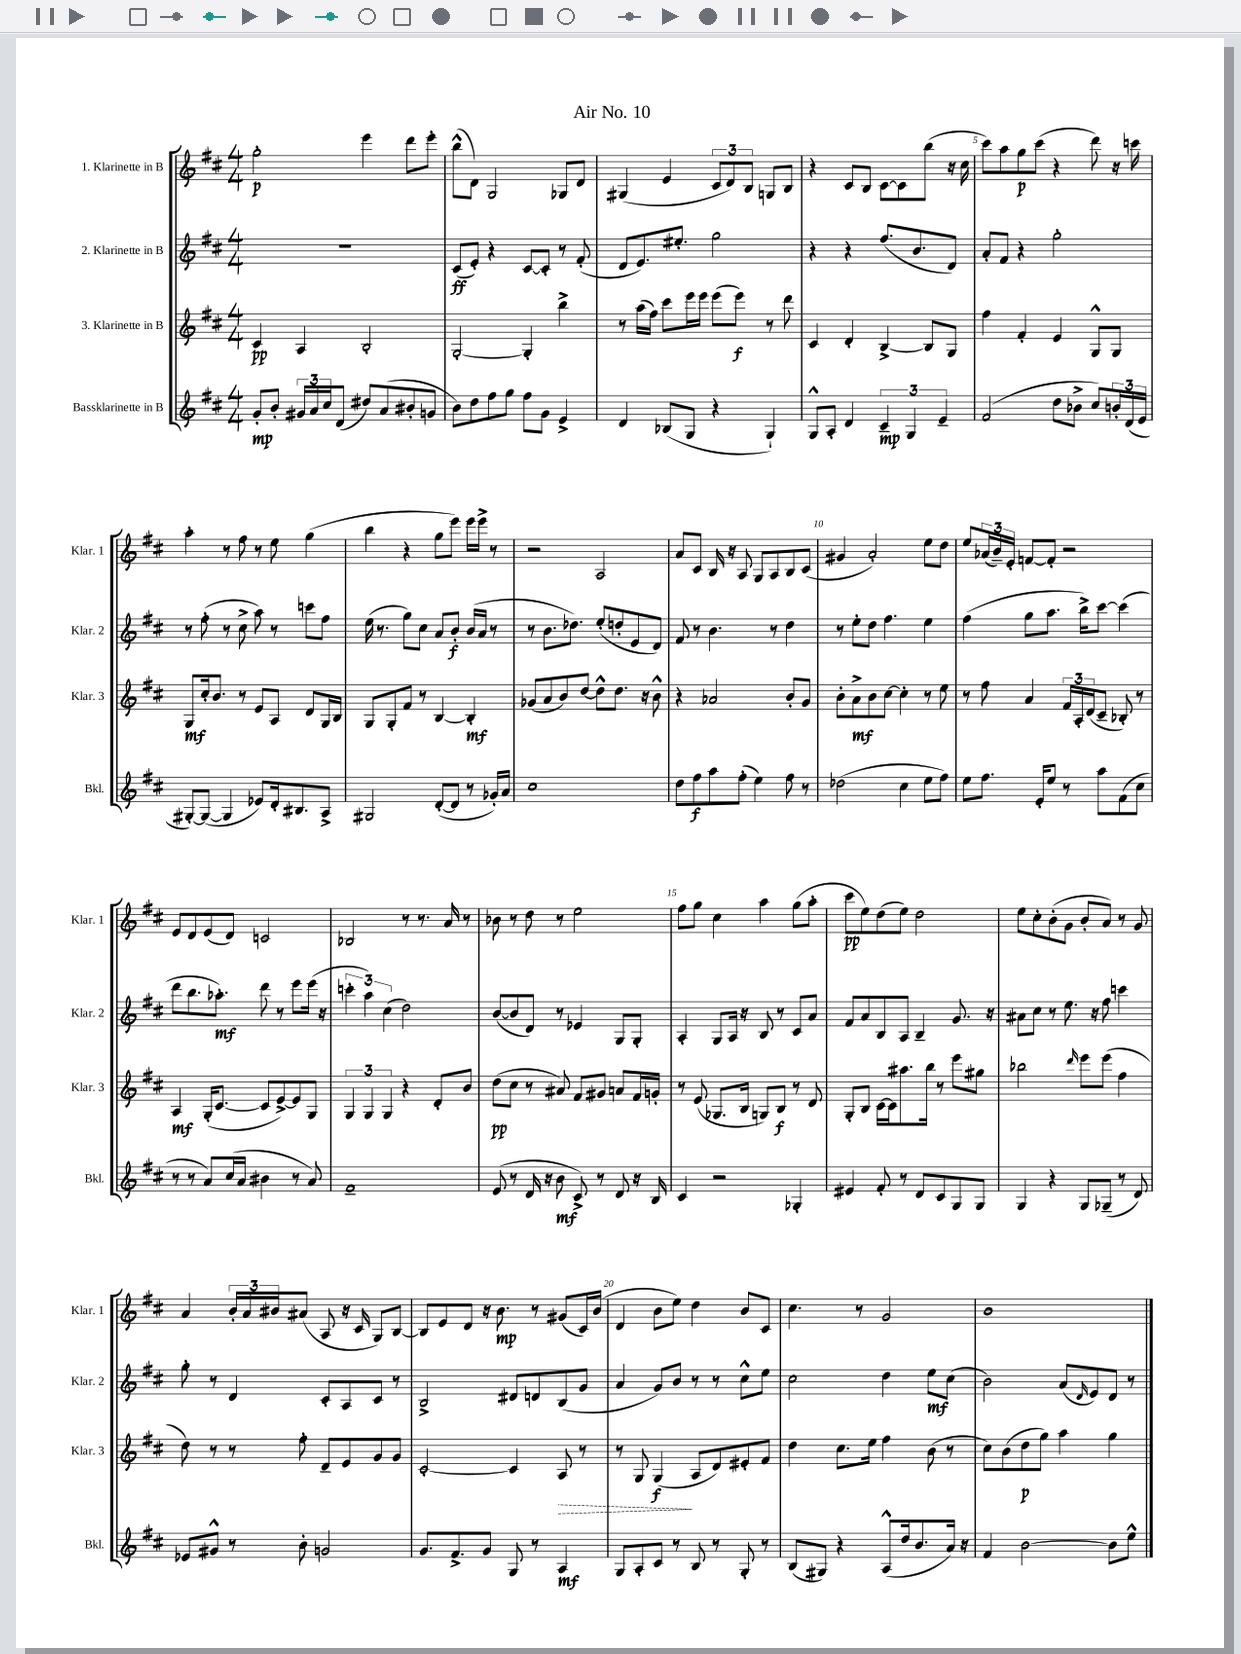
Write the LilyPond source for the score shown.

\header { title = "Air No. 10" }
<<
\new StaffGroup <<
\new Staff = "s0" \with { instrumentName = "1. Klarinette in B" shortInstrumentName = "Klar. 1" } {
    \clef treble \key d \major \numericTimeSignature \time 4/4
    g''2-.\p e'''4 d'''8 e'''8-. |
    b''8-^( d'8) g2 ges8 d'8 |
    gis4( e'4 \tuplet 3/2 { cis'8 d'8) b8 } g8 b8 |
    r4 cis'8 b8 cis'8~ cis'8 b''8( r16 cis''16 |
    cis'''8) a''8 g''8\p cis'''8( r4 d'''8) r16 c'''16 |
    a''4-. r8 fis''8 r8 e''8 g''4( |
    b''4 r4 g''8 e'''8) e'''16 e'''16-> r8 |
    r2 a2 |
    a'8 cis'8 b16 r16 a8 g8 a8 b8 cis'8( |
    gis'4 a'2-.) e''8 d''8 |
    e''8 \tuplet 3/2 { aes'16( b'16--) e'16-. } f'8~ f'8-. r2 |
    e'8 d'8 e'8( d'8) c'2 |
    bes2 r8 r8. a'16 r8 |
    bes'8 r8 d''8 r8 e''2 |
    fis''8 g''8 cis''4 a''4 g''8( a''8-. |
    cis'''8\pp e''8) d''8( e''8) d''2 |
    e''8 cis''8-. b'8-.( g'8 b'8-. a'8) r8 g'8 |
    a'4 \tuplet 3/2 { b'16-. a'16 bis'16 } ais'8( a8 r16 cis'16 g8) b8~ |
    b8 e'8 d'8 r16 b'8.\mp r8 gis'8( cis'16) b'16( |
    d'4 b'8 e''8) d''4 b'8 cis'8 |
    cis''4. r8 g'2 |
    b'1 \bar "|." |
}
\new Staff = "s1" \with { instrumentName = "2. Klarinette in B" shortInstrumentName = "Klar. 2" } {
    \clef treble \key d \major \numericTimeSignature \time 4/4
    R1 |
    cis'8\ff( e'8-.) r4 cis'8~ cis'8-. r8 fis'8-.( |
    d'8 e'8.) eis''8.-. g''2 |
    r4 r4 fis''8.( b'8. d'8) |
    a'8-. fis'8 r4 g''2-. |
    r8 fis''8-.( r8 cis''8-> a''8) r8 c'''8 fis''8 |
    e''16( r8. g''8) cis''8 a'8 b'8-.\f b'16( a'16 r8 |
    r8 b'8. des''8.) e''8-.( d''8-. e'8 d'8) |
    fis'8 r8 b'4. r8 d''4 |
    r8 e''8-. d''8 fis''4. e''4 |
    fis''4( g''8 a''8. b''16->) cis'''8~ cis'''4( |
    d'''8 b''8. aes''8.-.\mf) d'''8 r8 e'''8 e'''16( r16 |
    \tuplet 3/2 { c'''4-. a''4) cis''4( } d''2) |
    b'8~( b'8 d'8) r8 ees'4 g8 g8-. |
    a4-. g8 a16 r16 b8 r8 cis'8 a'8 |
    fis'8 a'8 b8 a8 b4-- g'8. r16 |
    ais'8 cis''8 r8 e''8. r16 fis''8 c'''4 |
    g''8-. r8 d'4 cis'8-. a8 cis'8 r8 |
    b2-> dis'8 d'8 b8( g'8 |
    a'4 g'8) b'8 r8 r8 cis''8-^ e''8 |
    cis''2 d''4 e''8\mf cis''8( |
    b'2) a'8( \grace { d'16 } e'8) d'8 r8 \bar "|." |
}
\new Staff = "s2" \with { instrumentName = "3. Klarinette in B" shortInstrumentName = "Klar. 3" } {
    \clef treble \key d \major \numericTimeSignature \time 4/4
    cis'4\pp a4 b2-. |
    g2~-. g4-. b''4-> |
    r8 a''16( fis''16) cis'''8 e'''16 e'''16 e'''8( e'''8\f) r8 d'''8 |
    cis'4 d'4-. b4~-> b8 g8 |
    fis''4 fis'4-. e'4 g8-^ g8 |
    g8\mf cis''16-. b'8. r8 e'8 a8 d'8 g16 b16 |
    g8 g8-. fis'8 r8 b4~ b4-.\mf |
    ges'8( a'8 b'8) d''8~ d''8-^ d''8. r16 b'8-^ |
    r4 aes'2 b'8-. g'8 |
    b'8-. a'8->\mf b'8 cis''8~ cis''4-. r8 e''8 |
    r8 fis''8 a'4 \tuplet 3/2 { fis'16 a16-. d'16( } cis'8-- bes8-.) r8 |
    a4\mf g16-.( cis'8.~ cis'8 e'8~->) e'8 g8 |
    \tuplet 3/2 { g4 g4 g4 } r4 d'8-. b'8 |
    d''8\pp( cis''8 r8 ais'8) fis'8 gis'8 a'8 fis'16 g'16-. |
    r8 e'8( ges8. b16 g8) b8\f r8 d'8 |
    g8-. b8 cis'16~ cis'16 ais''8. b''16 r8 e'''8 gis''8 |
    bes''2 \grace { d'''16 } e'''8 e'''8( fis''4 |
    d''8) r8 r8 fis''8-. d'8-- e'8 g'8 g'8 |
    cis'2~-. cis'4 \once \override Hairpin.style = #'dashed-line a8\> r8 |
    r8 g8 g4\f\!( a8 d'8) eis'8-. fis'8 |
    d''4 cis''8. e''16 fis''4 b'8( r8 |
    cis''8) b'8( d''8\p g''8) a''4 g''4 \bar "|." |
}
\new Staff = "s3" \with { instrumentName = "Bassklarinette in B" shortInstrumentName = "Bkl." } {
    \clef treble \key d \major \numericTimeSignature \time 4/4
    g'8-.\mp b'8-. \tuplet 3/2 { gis'16 a'16 cis''16 } d'8( dis''8) a'8( bis'8-. g'8 |
    b'8) d''8 fis''8 g''8 fis''8 g'8 e'4-> |
    d'4 bes8( g8 r4 g4-!) |
    g8-^ a8-. d'4 \tuplet 3/2 { cis'4--\mp g4 e'4-- } |
    fis'2( d''8 bes'8-> cis''8) \tuplet 3/2 { b'16-. d'16( e'16 } |
    gis8~-.) gis8~( gis4 ees'8) d'16-. bis8. a8-> |
    gis2 d'8~-.( d'8 r8 ges'16-.) a'16 |
    cis''1 |
    d''8 fis''8\f a''8 fis''8-.( e''4) fis''8 r8 |
    des''2( cis''4 e''8 fis''8) |
    e''8 fis''8. e'16-. e''8 r8 a''8 fis'8( cis''8 |
    r8 r8 a'8) cis''16( a'16 bis'4 r8 a'8) |
    fis'1-- |
    e'8( r8 d'16 r16 b'8\mf cis'8->) r8 d'8 r16 b16 |
    cis'4 r2 ges4-. |
    eis'4 fis'8-. r8 d'8 cis'8 g8 g8 |
    g4 r4 g8 ges8--( r8 d'8) |
    ees'8 gis'8-^ r8 b'8-. g'2 |
    g'8. fis'8.-> g'8 g8 r8 a4\mf |
    g8 a8-. cis'8 r8 b8 r8 g8-. r8 |
    b8( gis8) r4 a8-^( d''16 b'8. a'16) r16 |
    fis'4 b'2~ b'8 e''8-^ \bar "|." |
}
>>
>>
\layout { \context { \Score \override BarNumber.break-visibility = ##(#f #t #t) barNumberVisibility = #(every-nth-bar-number-visible 5) } }
